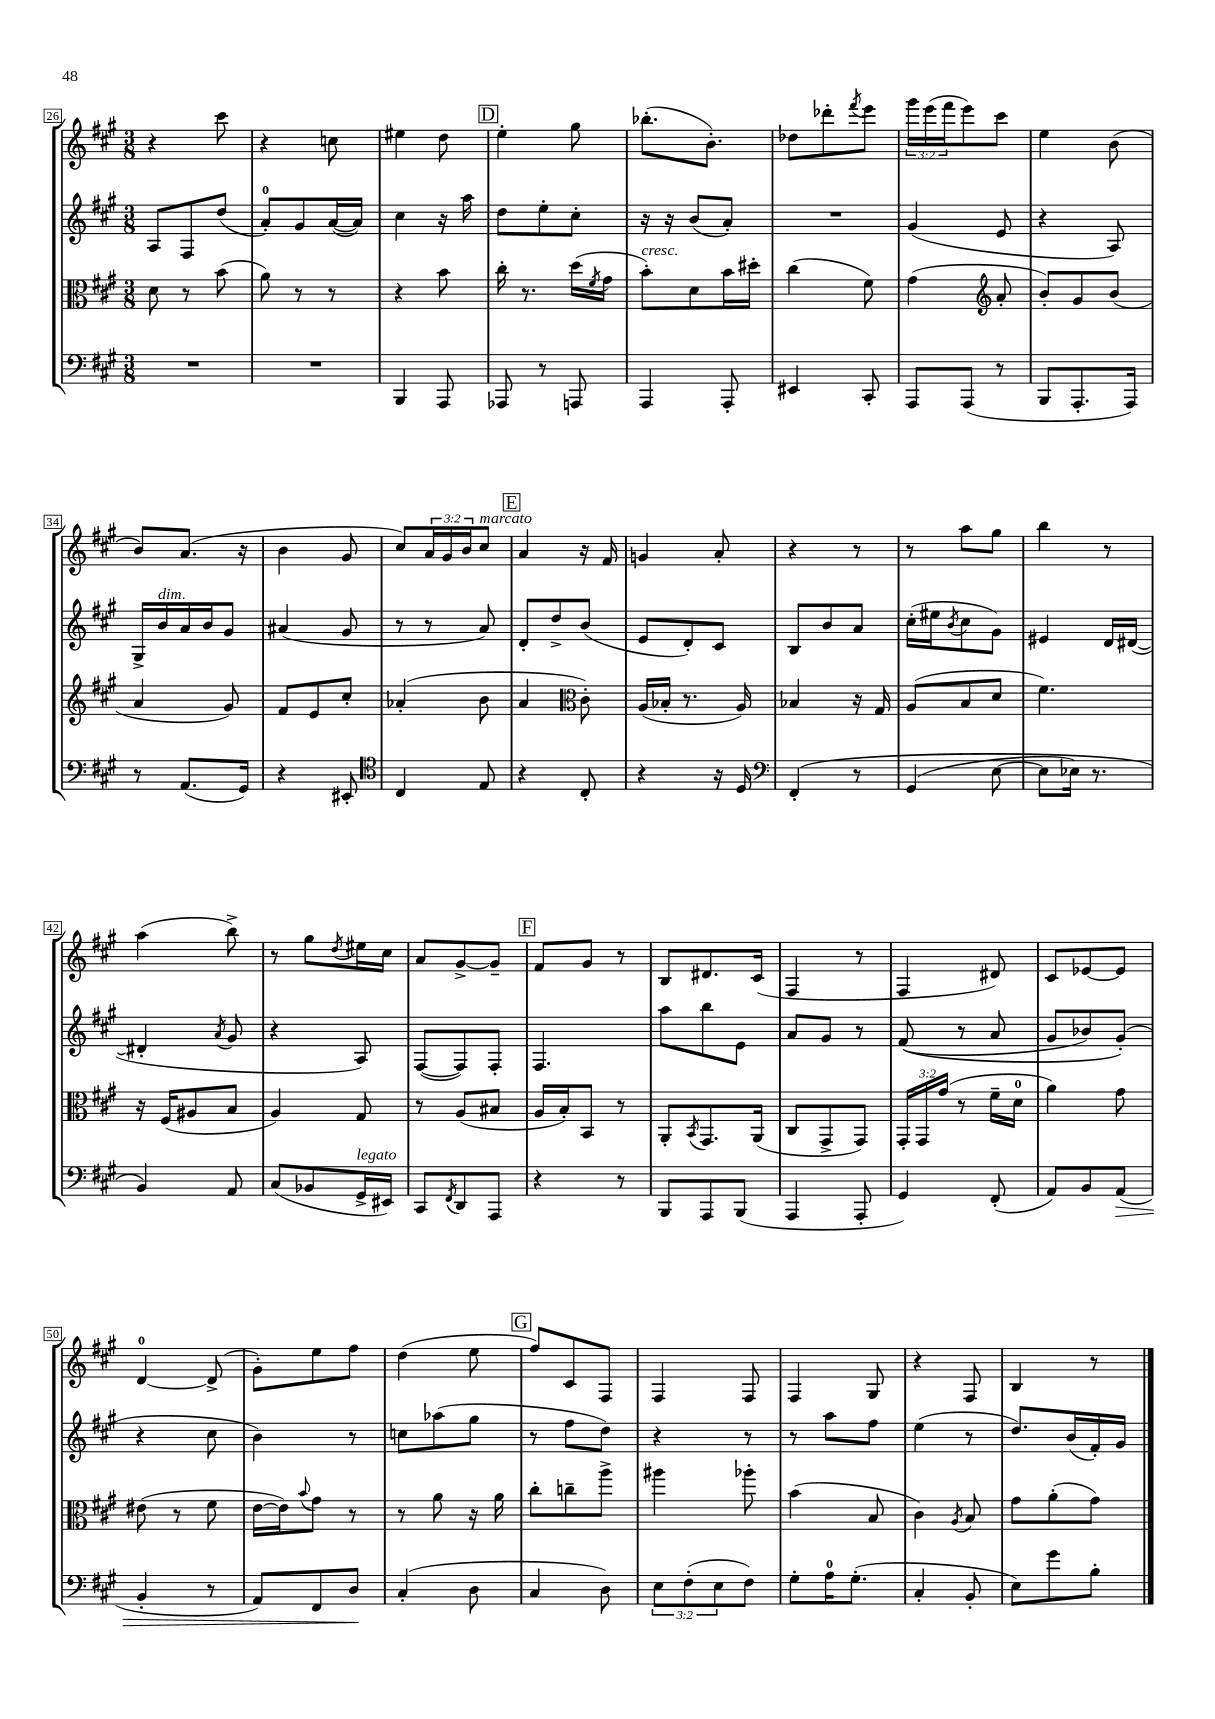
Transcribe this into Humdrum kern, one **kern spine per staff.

**kern	**dynam	**kern	**kern	**kern
*part4	*part4	*part3	*part2	*part1
*staff4	*staff4	*staff3	*staff2	*staff1
*clefF4	*	*clefC3	*clefG2	*clefG2
*k[f#c#g#]	*	*k[f#c#g#]	*k[f#c#g#]	*k[f#c#g#]
*M3/8	*	*M3/8	*M3/8	*M3/8
=26	=26	=26	=26	=26
4.r	.	8d\	8A/L	4r
.	.	8r	8F#/	.
.	.	(8b\	(8dd/J	8ccc#\
=27	=27	=27	=27	=27
4.r	.	8a\)	8a'/L)	4r
.	.	8r	8g#/	.
.	.	8r	([16a/L	8ccn\
.	.	.	16a/JJ])	.
=28	=28	=28	=28	=28
4BBB/	.	4r	4cc#\	4ee#X\
8AAA/	.	8b\	16r	8dd\
.	.	.	16aa\	.
!!LO:REH:place=s1:t=D
=29	=29	=29	=29	=29
8AAA-X/	.	16cc#'\	8dd\L	4ee'\
.	.	8.r	.	.
8r	.	.	8ee'\	.
8AAAn/	.	(16dd\LL	8cc#'\J	8gg#\
.	.	8qf#/	.	.
.	.	16g#\JJ	.	.
=30	=30	=30	=30	=30
!	!	!LO:TX:a:i:t=cresc.	!	!
4AAA/	.	8b'\L)	16r	(8.bb-X'\L
.	.	.	16r	.
.	.	8d\	(8b/L	.
.	.	.	.	8.b'\J)
8AAA'/	.	16b\L	8a'/J)	.
.	.	16dd#X'\JJ	.	.
=31	=31	=31	=31	=31
4EE#X/	.	(4cc#\	4.r	8dd-X\L
.	.	.	.	8ddd-X'\
.	.	.	.	8qfff#/
8CC#'/	.	8f#\)	.	8eee\J
=32	=32	=32	=32	=32
8AAA/L	.	(4g#\	(4g#/	24ggg#\LL
.	.	.	.	(24eee\
.	.	.	.	24fff#\J
(8AAA/J	.	.	.	8eee\)
*	*	*clefG2	*	*
8r	.	8a'/	8e/	8ccc#\J
=33	=33	=33	=33	=33
8BBB/L	.	8b'/L)	4r	4ee\
8.AAA'/	.	8g#/	.	.
.	.	(8b/J	8A/)	(8b\
16AAA/Jk)	.	.	.	.
!!LO:LB:g=z
=34	=34	=34	=34	=34
8r	.	4a/	16G#^/LL	8b/L)
!	!	!	!LO:TX:a:i:t=dim.	!
.	.	.	16b/	.
(8.AA/L	.	.	16a/	(8.a/J
.	.	.	16b/J	.
.	.	8g#/)	8g#/J	.
16GG#/Jk)	.	.	.	16r
=35	=35	=35	=35	=35
4r	.	8f#/L	(4a#X/	4b\
.	.	8e/	.	.
8EE#X'/	.	8cc#'/J	8g#/	8g#/
=36	=36	=36	=36	=36
*clefC4	*	*	*	*
4C#/	.	(4a-X'/	8r	8cc#/L)
.	.	.	8r	24a/L
.	.	.	.	24g#/
.	.	.	.	24b/J
!	!	!	!	!LO:TX:a:i:t=marcato
8E/	.	8b\	8a/)	8cc#/J
!!LO:REH:place=s1:t=E
=37	=37	=37	=37	=37
4r	.	4a/	8d'/L	4a/
.	.	.	8dd^/	.
*	*	*clefC3	*	*
8C#'/	.	8c#'\)	(8b/J	16r
.	.	.	.	16f#/
=38	=38	=38	=38	=38
4r	.	(16A/LL	8e/L	4gn/
.	.	16B-X'/JJ	.	.
.	.	8.r	8d'/)	.
16r	.	.	8c#/J	8a'/
16D/	.	16A/)	.	.
=39	=39	=39	=39	=39
*clefF4	*	*	*	*
(4FF#'/	.	4B-X/	8B/L	4r
.	.	.	8b/	.
8r	.	16r	8a/J	8r
.	.	16G#/	.	.
=40	=40	=40	=40	=40
(4GG#/	.	(8A/L	(16cc#'\LL	8r
.	.	.	16ee#X\J	.
.	.	.	8qb/	.
.	.	8B/	8cc#\	8aa\L
[8E\	.	8d/J	8g#\J)	8gg#\J
=41	=41	=41	=41	=41
8E\L]	.	4.f#\)	4e#X/	4bb\
16E-X\Jk)	.	.	.	.
8.r	.	.	.	.
.	.	.	16d/LL	8r
.	.	.	([16d#X/JJ	.
!!LO:LB:g=z
=42	=42	=42	=42	=42
4BB/)	.	16r	4d#X'/]	(4aa\
.	.	(16F#/KL	.	.
.	.	8A#X/	.	.
.	.	.	8qa/	.
8AA/	.	8B/J	8g#/	8bb^\)
=43	=43	=43	=43	=43
(8C#/L	.	4A/)	4r	8r
8BB-X/	.	.	.	8gg#\L
.	.	.	.	8qdd/
!LO:TX:a:i:t=legato	!	!	!	!
16GG#^/L	.	8G#/	8A/)	16ee#X\L
16EE#X/JJ)	.	.	.	16cc#\JJ
=44	=44	=44	=44	=44
8CC#/L	.	8r	([8F#/L	8a/L
8qFF#/	.	.	.	.
8DD/	.	(8A/L	8F#/])	[8g#^/
8AAA/J	.	8B#X/J	8F#'/J	8g#~/J]
!!LO:REH:place=s1:t=F
=45	=45	=45	=45	=45
4r	.	16A/LL	4.F#/	8f#/L
.	.	16B'/J)	.	.
.	.	8BB/J	.	8g#/J
8r	.	8r	.	8r
=46	=46	=46	=46	=46
8BBB/L	.	8AA'/L	8aa\L	8B/L
.	.	8qBB/	.	.
8AAA/	.	8.GG#/	8bb\	8.d#X/
(8BBB/J	.	.	8e\J	.
.	.	(16AA/Jk	.	(16c#/Jk
=47	=47	=47	=47	=47
4AAA/	.	8C#/L	8a/L	4F#/
.	.	8GG#^/	8g#/J	.
8AAA'/	.	8GG#/J)	8r	8r
=48	=48	=48	=48	=48
4GG#/)	.	24GG#'/LL	((8f#/	4F#/
.	.	24GG#/	.	.
.	.	(24g#/JJ	.	.
.	.	8r	8r	.
(8FF#'/	.	16f#~\LL	8a/	8d#X/)
.	.	16d\JJ	.	.
=49	=49	=49	=49	=49
8AA/L)	.	4a\)	8g#/L	8c#/L
8BB/	.	.	8b-X/)	[8e-X/
!	!LO:HP:b	!	!	!
(8AA/J	>	8g#\	(8g#'/J)	8e-/J]
!!LO:LB:g=z
=50	=50	=50	=50	=50
4BB'/	.	(8e#X\	4r	[4d/
.	.	8r	.	.
8r	.	8f#\	8cc#\	(8d^/]
=51	=51	=51	=51	=51
8AA/L)	.	[16e\LL	4b\)	8g#'\L)
.	.	16e\J])	.	.
.	.	8qqb/	.	.
8FF#/	.	8g#\J	.	8ee\
8D/J	.	8r	8r	8ff#\J
.	]	.	.	.
=52	=52	=52	=52	=52
(4C#'/	.	8r	8ccn\L	(4dd\
.	.	8a\	(8aa-X\	.
8D\	.	16r	8gg#\J	8ee\
.	.	16a\	.	.
!!LO:REH:place=s1:t=G
=53	=53	=53	=53	=53
4C#/	.	8cc#'\L	8r	8ff#/L)
.	.	8ccn~\	8ff#\L	8c#/
8D\)	.	8aa^\J	8dd\J)	8F#/J
=54	=54	=54	=54	=54
12E\L	.	4aa#X\	4r	4F#/
(12F#'\	.	.	.	.
12E\	.	.	.	.
8F#\J)	.	8aa-X'\	8r	8F#/
=55	=55	=55	=55	=55
8G#'\L	.	(4b\	8r	4F#/
16A\K	.	.	8aa\L	.
(8.G#'\J	.	.	.	.
.	.	8B/	8ff#\J	8G#/
=56	=56	=56	=56	=56
4C#'/	.	4c#\)	(4ee\	4r
.	.	8qA/	.	.
8BB'/	.	8B/	8r	8F#/
=57	=57	=57	=57	=57
8E\L)	.	8g#\L	8.dd/L)	4B/
8g#\	.	(8a'\	.	.
.	.	.	(16b/L	.
8B'\J	.	8g#\J)	16f#'/)	8r
.	.	.	16g#/JJ	.
==	==	==	==	==
*-	*-	*-	*-	*-
